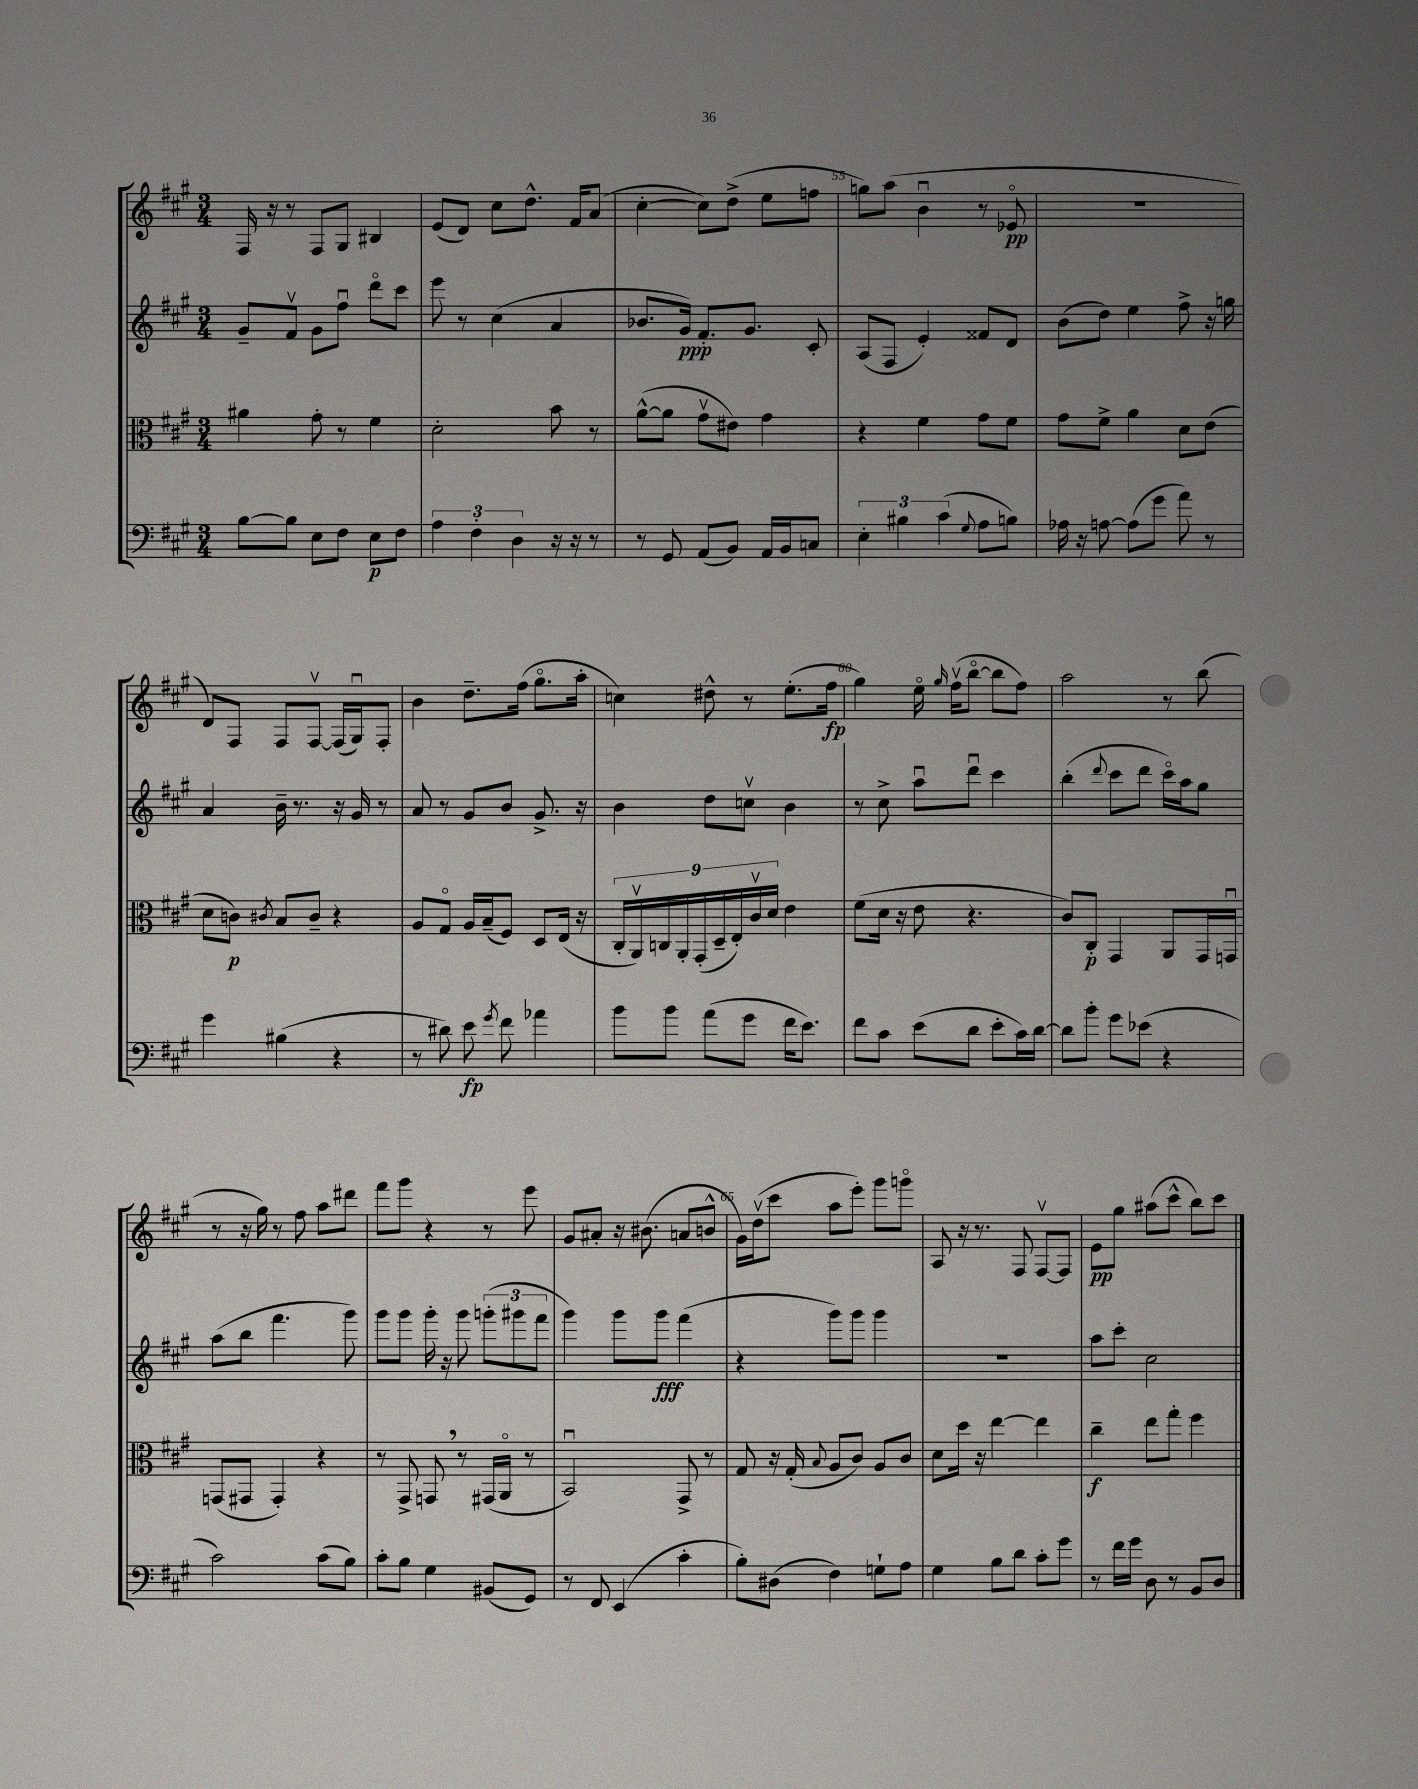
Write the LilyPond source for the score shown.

<<
\new StaffGroup <<
\new Staff = "s0" {
    \clef treble \key a \major \numericTimeSignature \time 3/4
    \autoBeamOff fis16 r16 r8 fis8[ gis8] bis4 |
    e'8[( d'8]) cis''8[ d''8.]-^ fis'16[ a'8]( |
    cis''4~-. cis''8[) d''8]->( e''8[ f''8] |
    g''8[) a''8]( b'4\downbow r8 ees'8\flageolet\pp |
    R2. |
    d'8[) fis8] fis8[ fis8]~\upbow fis16[( gis16\downbow) fis8]-. |
    b'4 d''8.[-- fis''16]( gis''8.[\flageolet a''16]-. |
    c''4) dis''8-^ r8 e''8.[-.( fis''16]\fp |
    gis''4) e''16\flageolet \grace { gis''16 } fis''16[\upbow( b''8]~\flageolet b''8[ fis''8]) |
    a''2 r8 b''8( |
    r8 r16 gis''16) r8 fis''8 a''8[ dis'''8] |
    fis'''8[ gis'''8] r4 r8 e'''8 |
    gis'8[ ais'8]-. r16 bis'8.( a'8[ b'8]-^ |
    gis'16[) d''16\upbow( cis'''8] a''8[ e'''8]-.) gis'''8[ g'''8]\flageolet |
    a8 r16 r8. fis8 fis8[~\upbow fis8] |
    e'8[\pp gis''8] ais''8[( cis'''8]-^ b''8[) cis'''8] \bar "|." |
}
\new Staff = "s1" {
    \clef treble \key a \major \numericTimeSignature \time 3/4
    \autoBeamOff gis'8[-- fis'8]\upbow gis'8[ fis''8]\downbow d'''8[\flageolet cis'''8] |
    e'''8 r8 cis''4( a'4 |
    bes'8.[ gis'16]\ppp) fis'8.[-. gis'8.] cis'8-. |
    a8[( fis8] e'4-.) fisis'8[ d'8] |
    b'8[( d''8]) e''4 fis''8-> r16 g''16 |
    a'4 b'16-- r8. r16 gis'16 r8 |
    a'8 r8 gis'8[ b'8] gis'8.-> r16 |
    b'4 d''8[ c''8]\upbow b'4 |
    r8 cis''8-> a''8[\downbow d'''8]\downbow cis'''4 |
    b''4-.( \appoggiatura { d'''8 } cis'''8[ d'''8] cis'''16[\flageolet) a''16 gis''8] |
    a''8[( b''8] fis'''4. gis'''8) |
    gis'''8[ gis'''8] gis'''16-. r16 gis'''8 \tuplet 3/2 { g'''8[-.( gis'''8 fis'''8] } |
    gis'''4) gis'''8[ gis'''8]\fff fis'''4( |
    r4 gis'''8[) gis'''8] gis'''4 |
    R2. |
    a''8[ cis'''8]-. cis''2 \bar "|." |
}
\new Staff = "s2" {
    \clef alto \key a \major \numericTimeSignature \time 3/4
    \autoBeamOff ais'4 gis'8-. r8 fis'4 |
    d'2-. b'8 r8 |
    a'8[~-^( a'8] gis'8[\upbow eis'8]) gis'4 |
    r4 fis'4 gis'8[ fis'8] |
    gis'8[ fis'8]-> a'4 d'8[ e'8]( |
    d'8[ c'8]\p) \acciaccatura { cis'8 } b8[ cis'8]-- r4 |
    a8[ gis8]\flageolet a16[ b16--( fis8]) d8[ e16]( r16 |
    \tuplet 9/8 { cis16[-. a,16\upbow) c16 a,16-. gis,16-.( d16-- e16-.) cis'16\upbow d'16] } e'4 |
    fis'8[( d'16] r16 e'8 r4. |
    cis'8[) cis8]-.\p gis,4 a,8[ gis,16 g,16]\downbow |
    g,8[( gis,8] gis,4-.) r4 |
    r8 gis,8-> g,8 \breathe r8 gis,16[( a,16]\flageolet r8 |
    b,2\downbow) gis,8-> r8 |
    gis8 r16 gis16-.( \appoggiatura { b8 } a8[ cis'8]) a8[ cis'8] |
    d'8[ d''16] r16 e''4~ e''4 |
    cis''4--\f e''8[ gis''8]-. fis''4 \bar "|." |
}
\new Staff = "s3" {
    \clef bass \key a \major \numericTimeSignature \time 3/4
    \autoBeamOff b8[~ b8] e8[ fis8] e8[\p fis8] |
    \tuplet 3/2 { a4 fis4-. d4 } r16 r16 r8 |
    r8 gis,8 a,8[( b,8]) a,16[ b,16 c8] |
    \tuplet 3/2 { e4-. bis4 cis'4( } \appoggiatura { gis8 } a8[ b8]) |
    aes16 r16 a8~ a8[( gis'8] a'8) r8 |
    gis'4 bis4( r4 |
    r8 dis'8) e'8\fp \acciaccatura { gis'8 } fis'8 aes'4 |
    b'8[ b'8] a'8[( gis'8] fis'16[ e'8.]) |
    fis'8[ cis'8] e'8[( d'8] e'8[-. cis'16) d'16]~ |
    d'8[ b'8]-. gis'8[ ees'8]( r4 |
    cis'2) cis'8[( b8]) |
    cis'8[-. b8] gis4 bis,8[( gis,8]) |
    r8 fis,8 e,4( cis'4-. |
    b8[-.) dis8]( fis4) g8[-! a8] |
    gis4 b8[ d'8] cis'8[-. gis'8] |
    r8 fis'16[ gis'16] d8 r8 b,8[ d8] \bar "|." |
}
>>
>>
\layout { \context { \Score currentBarNumber = #52 \override BarNumber.break-visibility = ##(#f #t #t) barNumberVisibility = #(every-nth-bar-number-visible 5) } }
